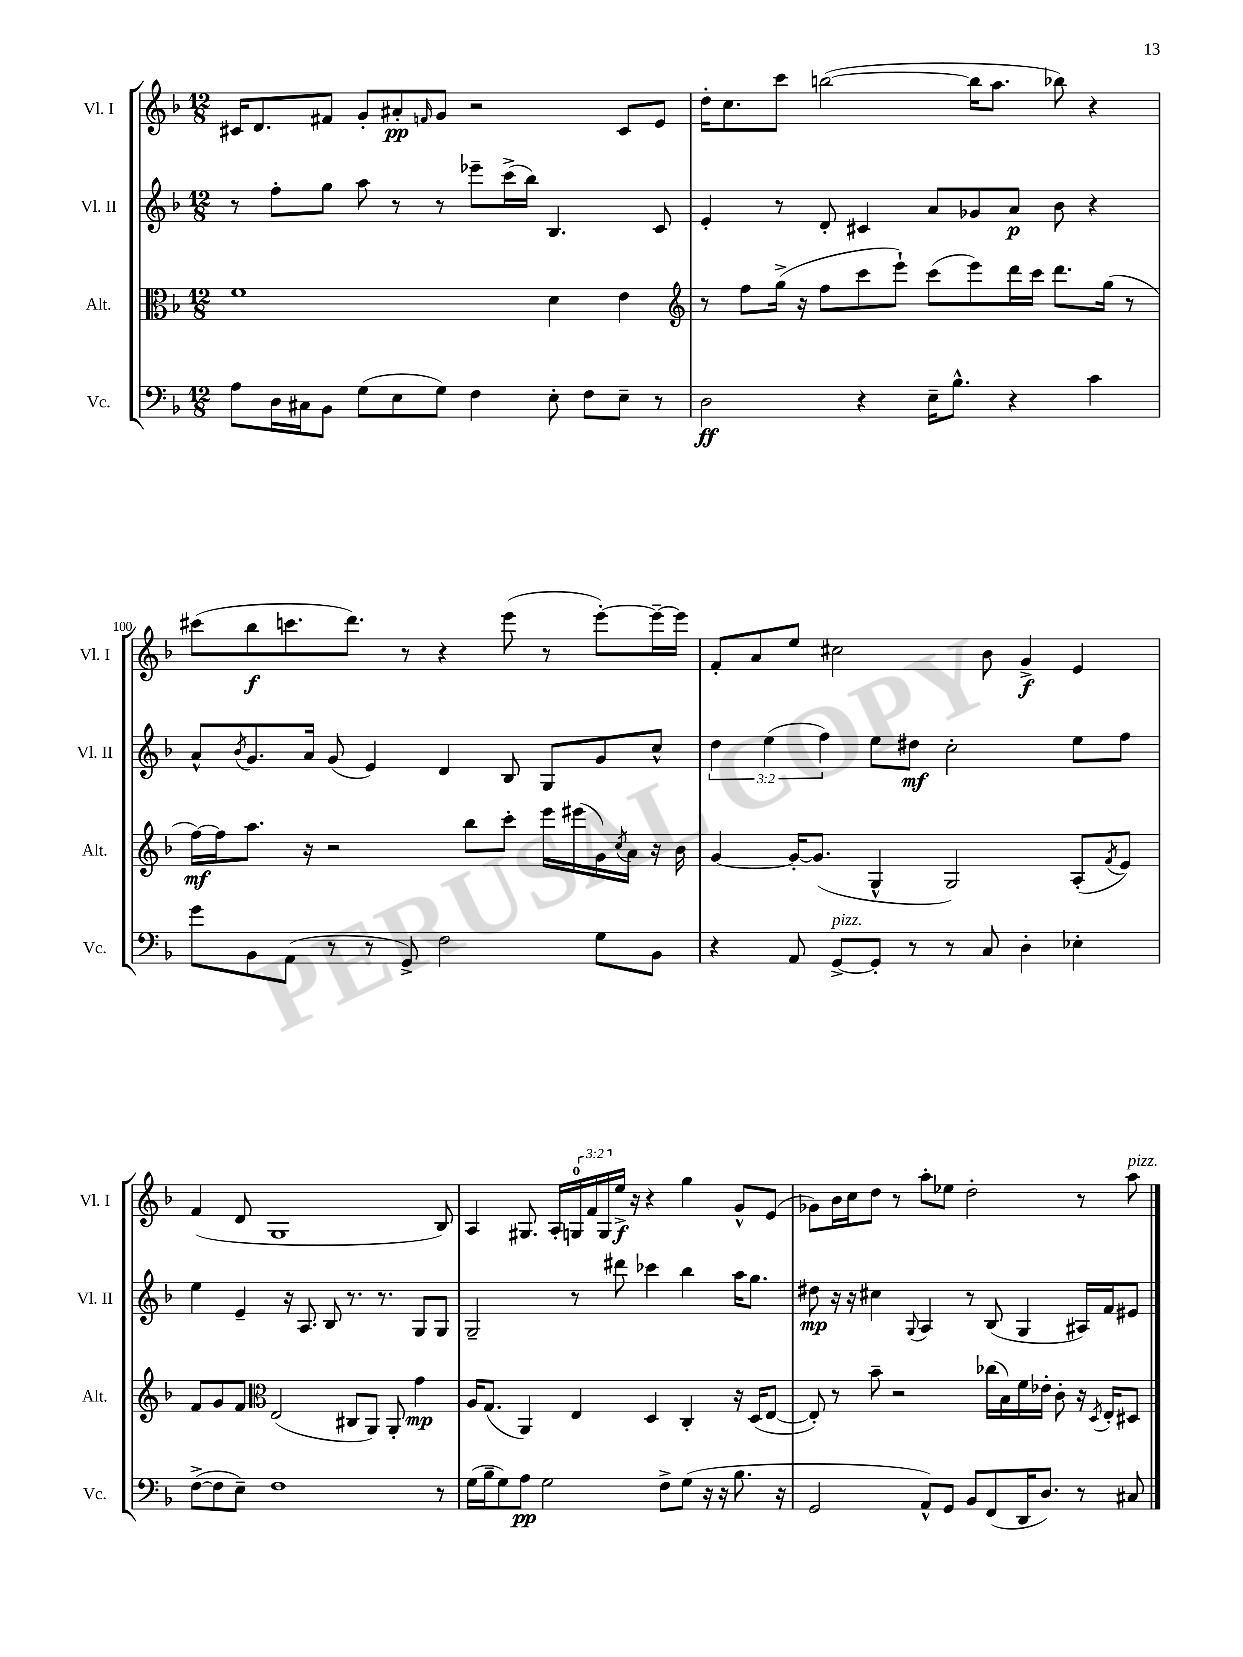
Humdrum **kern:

**kern	**kern	**kern	**kern
*staff4	*staff3	*staff2	*staff1
*clefF4	*clefC3	*clefG2	*clefG2
*k[b-]	*k[b-]	*k[b-]	*k[b-]
*M12/8	*M12/8	*M12/8	*M12/8
8A\L	1f	8r	16c#/LK
.	.	.	8.d/
16D\L	.	8ff'\L	.
16C#\J	.	.	.
8BB-\J	.	8gg\J	8f#/J
(8G\L	.	8aa\	8g'/L
8E\	.	8r	8a#'/
.	.	.	16qqf/
8G\J)	.	8r	8g/J
4F\	.	8eee-~\L	2r
.	.	(16ccc^\L	.
.	.	16bb-\JJ)	.
8E'\	4d\	4.B-/	.
8F\L	.	.	.
8E~\J	4e\	.	8c#/L
8r	.	8c/	8e/J
=	=	=	=
*	*clefG2	*	*
2D\	8r	4e'/	16dd'\LK
.	.	.	8.cc\
.	8ff\L	.	.
.	(16gg^\Jk	8r	8ccc\J
.	16r	.	.
.	8ff\L	8d'/	([2bb\
4r	8ccc\	4c#/	.
.	8eee`\J)	.	.
16E~\LK	(8ccc\L	8a/L	.
8.B-^^\J	.	.	.
.	8eee\)	8g-/	16bb\]LK
.	.	.	8.aa\J
4r	16ddd\L	8a/J	.
.	16ccc\JJ	.	.
.	8.ddd\L	8b-\	8bb-\)
4c\	.	4r	4r
.	(16gg\Jk	.	.
.	8r	.	.
=	=	=	=
8g\L	[16ff\LL)	8a^^/L	(8ccc#\L
.	16ff\]J	.	.
.	.	8qb-/	.
8BB-\	8.aa\J	8.g/	8bb-\
(8AA\J	.	.	8.ccc\
.	16r	16a/Jk	.
8r	2r	(8g/	.
.	.	.	8.ddd\J)
8r	.	4e/)	.
8GG^/)	.	.	8r
2F\	.	4d/	4r
.	8bb-\L	.	.
.	8ccc'\J	8B-/	(8eee\
.	16eee\LL	8G/L	8r
.	(16eee#\	.	.
8G\L	16g\)	8g/	[8eee'\L)
.	8qcc/	.	.
.	16a\JJ	.	.
8BB-\J	16r	8cc^^/J	16eee~\_L
.	16b-\	.	16eee\]JJ
=	=	=	=
4r	[4g/	6dd\	8f'/L
.	.	.	8a/
.	.	(6ee\	.
8AA/	16g'/_LK	.	8ee/J
.	(8.g/]J	.	.
.	.	6ff\)	.
[8GG^/L	.	.	2cc#\
8GG'/]J	4G^^/	8ee\L	.
8r	.	8dd#\J	.
8r	2G/)	2cc'\	.
8C/	.	.	8b-\
4D'\	.	.	4g^/
4E-'\	(8A'/L	8ee\L	4e/
.	8qf/	.	.
.	8e/J)	8ff\J	.
=	=	=	=
([8F^\L	8f/L	4ee\	(4f/
8F\]	8g/	.	.
8E~\J)	8f/J	4e~/	8d/
*	*clefC3	*	*
1F	(2E/	.	1G
.	.	16r	.
.	.	8.A/	.
.	.	8B-/	.
.	8C#/L	8.r	.
.	8AA/J)	.	.
.	.	8.r	.
.	8AA'/	.	.
.	4g\	8G/L	.
8r	.	8G/J	8B-/)
=	=	=	=
(16G\LL	16A/LK	2G~/	4A/
16B-~\J	(8.G/J	.	.
8G\)	.	.	.
8A\J	4AA/)	.	8.G#/
2G\	.	.	.
.	.	.	16A'/LL
.	4E/	8r	24G/
.	.	.	24f/
.	.	.	24G/
.	.	8ddd#\	16ee^/JJ
.	.	.	16r
.	4D/	4ccc-\	4r
8F^\L	.	.	.
(8G\J	4C'/	4bb-\	4gg\
16r	.	.	.
16r	.	.	.
8.B-\	16r	16aa\LK	8g^^/L
.	(16D/LK	8.gg\J	.
.	[8E/J	.	(8e/J
16r	.	.	.
=	=	=	=
2GG/	8E'/])	8dd#\	8g-\L)
.	8r	16r	16b-\L
.	.	16r	16cc\J
.	8b-~\	4cc#\	8dd\J
.	2r	.	8r
.	.	8qqG/	.
8AA^^/L)	.	4A/	8aa'\L
8GG/J	.	.	8ee-\J
8BB-/L	.	8r	2dd'\
(8FF/	(16cc-\LL	(8B-/	.
.	16B-\)	.	.
16DD/K	16f\	4G/	.
8.D/J)	16e-'\JJ	.	.
.	8c'\	.	.
8r	16r	16A#/LL)	8r
.	8qD/	.	.
.	16E'/LK	16f/J	.
8C#/	8D#/J	8e#/J	8aa\
==	==	==	==
*-	*-	*-	*-
